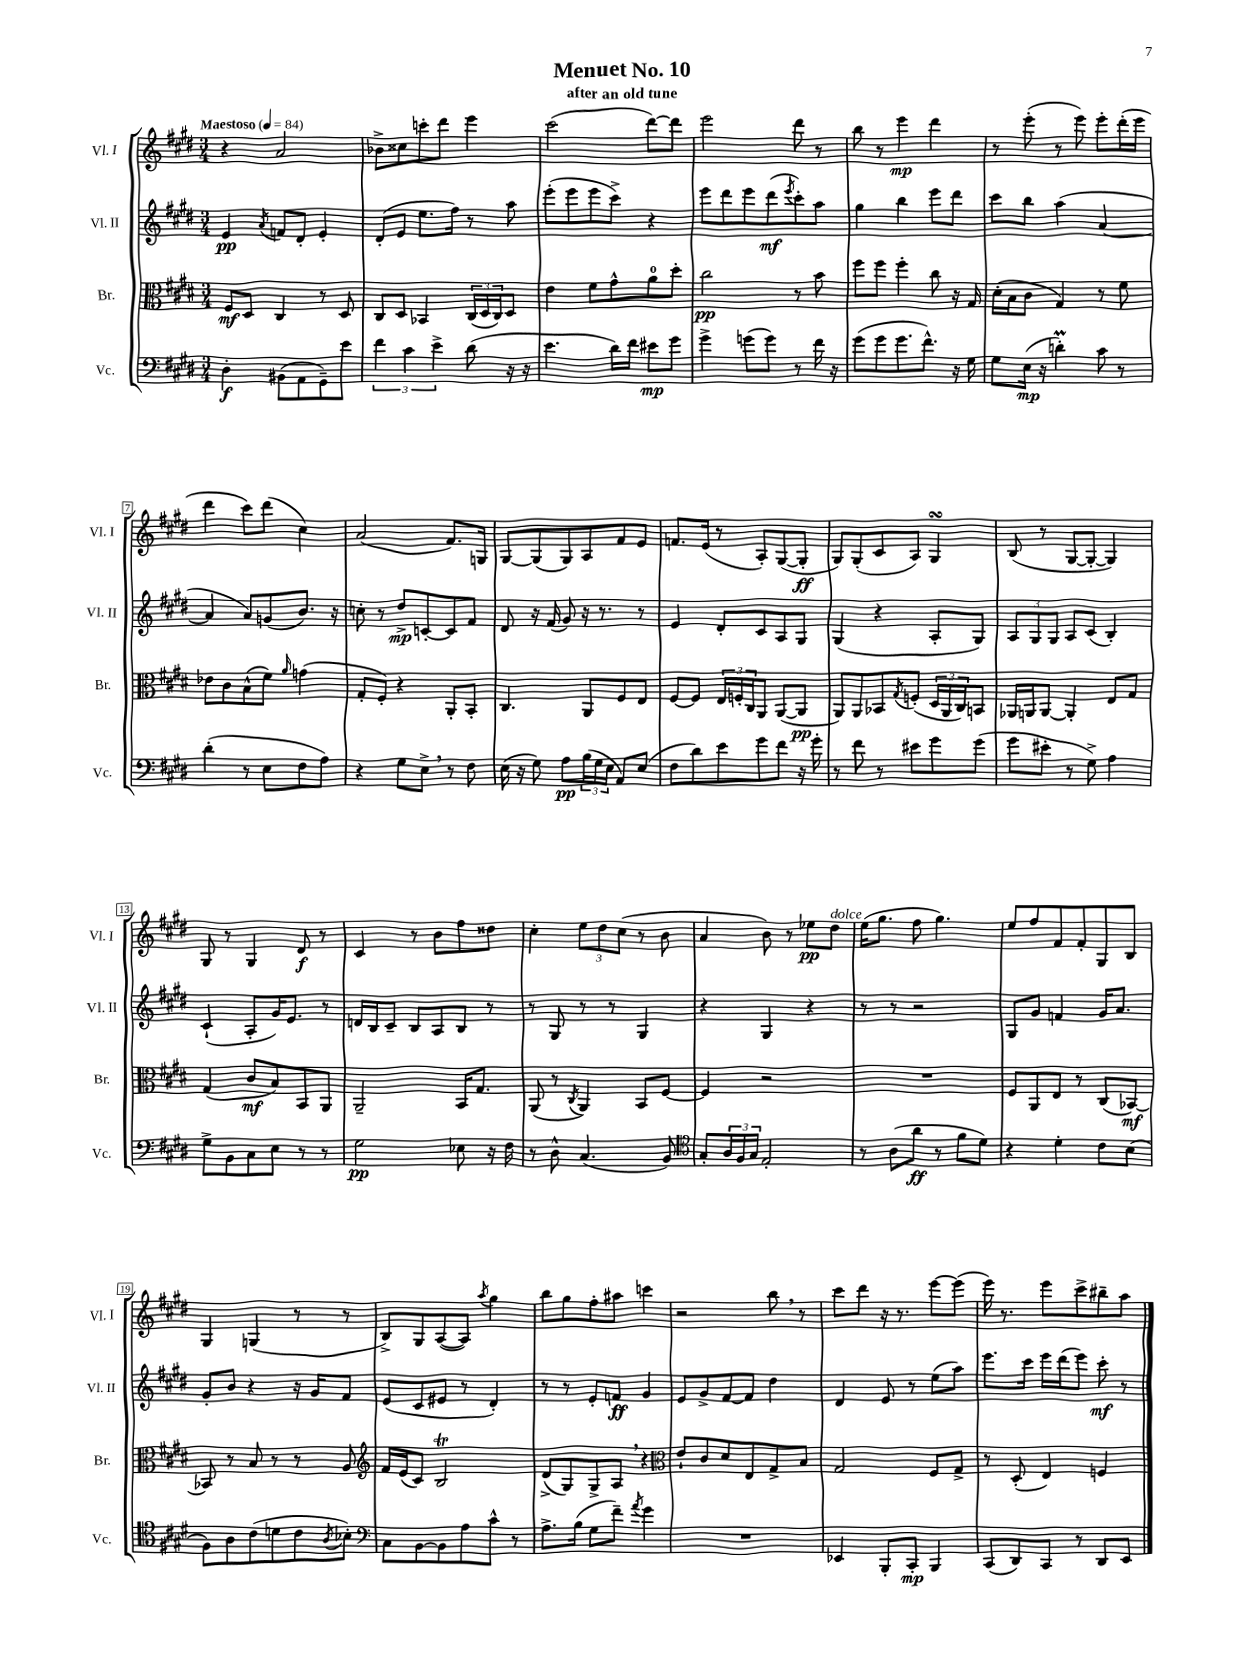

**kern	**kern	**kern	**kern
*staff4	*staff3	*staff2	*staff1
*clefF4	*clefC3	*clefG2	*clefG2
*k[f#c#g#d#]	*k[f#c#g#d#]	*k[f#c#g#d#]	*k[f#c#g#d#]
*M3/4	*M3/4	*M3/4	*M3/4
*MM84	*MM84	*MM84	*MM84
4D#'\	8F#/L	4e/	4r
.	8D#/J	.	.
.	.	8qa/	.
(8BB#\L	4C#/	8f/L	2a/
8AA\	.	8d#'/J	.
8GG#~\)	8r	4e'/	.
8e\J	8D#/	.	.
=	=	=	=
6f#\	8C#/L	(8d#'/L	8b-^\L
.	8D#/J	8e/J	8cc##\
6c#\	.	.	.
.	4BB-/	8.ee\L	8ccc'\
6e^\	.	.	.
.	.	.	8ddd#\J
.	.	16ff#\Jk)	.
(8d#\	(24C#/LL	8r	4eee\
.	24D#/	.	.
.	24C#/J)	.	.
16r	8D#/J	8aa\	.
16r	.	.	.
=	=	=	=
4.e\	4e\	(8eee'\L	(2ccc#\
.	.	8eee\	.
.	8f#\L	8eee\	.
16d#\LL)	8g#^^\	8ccc#^\J)	.
16f#\JJ	.	.	.
8e#\L	8a\	4r	[8ddd#\L)
8g#\J	8dd#'\J	.	8ddd#\]J
=	=	=	=
4g#^\	2cc#\	8eee\L	2eee\
.	.	8ddd#\	.
(8g\L	.	8eee\	.
8g\J)	.	(8ddd#\	.
.	.	8qeee/	.
8r	8r	8ccc#'\)	8ddd#\
16f#\	8b\	8aa\J	8r
16r	.	.	.
=	=	=	=
(8g#\L	8ff#\L	4gg#\	8bb\
8g#\	8ff#\J	.	8r
8.g#\	4ff#'\	4bb\	4eee\
8.f#^^\J)	.	.	.
.	8cc#\	8eee\L	4ddd#\
16r	16r	8ddd#\J	.
16G#\	16G#/	.	.
=	=	=	=
8G#\L	(16d#'\LL	8ccc#\L	8r
.	16B\J	.	.
(16E\Jk	8c#\J	8bb\J	(8eee'\
16r	.	.	.
4d'\)	4G#/)	(4aa\	8r
.	.	.	8eee\)
8c#\	8r	[4a/	8eee'\L
8r	8f#\	.	(16ddd#'\L
.	.	.	16eee\JJ
=	=	=	=
(4d#'\	8e-\L	4a/]	4ddd#\
.	8c#\	.	.
8r	(8B^^\	8a/L)	8ccc#\L)
8E\L	8f#\J)	(8g/	(8ddd#\J
.	16qqa/	.	.
8F#\	(4g\	8.b/J)	4cc#\)
8A\J)	.	.	.
.	.	16r	.
=	=	=	=
4r	8G#'/L	8cc'\	(2a/
.	8F#'/J)	8r	.
8G#\L	4r	8dd#^/L	.
8E^\J	.	[8c'/	.
8r	8AA'/L	8c/]	8.f#/L)
8F#\	8BB'/J	8f#/J	.
.	.	.	16G/Jk
=	=	=	=
(16E\	4.C#/	8d#/	[8G#/L
16r	.	.	.
8G#\)	.	16r	(8G#/]
.	.	(16f#/	.
8A\L	.	8g#/)	8G#/)
(24B\L	8AA/L	16r	8A/
24G#\	.	.	.
.	.	8.r	.
24E\JJ	.	.	.
8AA/L)	8F#/	.	8f#/
(8E/J	8E/J	8r	8e/J
=	=	=	=
8F#\L	[8F#/L	4e/	8.f/L
8d#\)	8F#/]J	.	.
.	.	.	(16e/Jk
8e\	24E/LL	8d#'/L	8r
.	24F'/	.	.
.	24C#/J	.	.
8g#\	8AA/J	8c#/	8A'/L)
8f#\J	([8AA/L	8A/	([8G#/
16r	8AA/]J	8G#/J	8G#'/]J
16g#'\	.	.	.
=	=	=	=
8r	8AA/L)	(4G#/	8G#/L)
8f#\	8AA/	.	(8G#'/
8r	8BB-/	4r	8c#/
.	8qG#/	.	.
8e#\L	(8F'/J	.	8A/J)
8g#\	24D#/LL	8A'/L	4G#/
.	24AA/	.	.
.	24C#/J)	.	.
(8g#\J	8BB/J	8G#/J)	.
=	=	=	=
8g#\L	16AA-/LL	12A/L	(8B/
.	16AA/J	.	.
.	.	12G#/	.
8e#'\J	[8AA/J	.	8r
.	.	12G#/J	.
8r	4AA'/]	8A/L	[8G#/L
8G#^\)	.	(8c#/J	8G#'/_J
4A\	8E/L	4B'/)	4G#/])
.	8G#/J	.	.
=	=	=	=
8G#^\L	(4G#/	(4c#`/	8G#/
8BB\	.	.	8r
8C#\	8c#/L	8A'/L	4G#/
8E\J	8B/)	16g#/K)	.
.	.	8.e/J	.
8r	8BB/	.	8d#/
8r	8AA/J	8r	8r
=	=	=	=
2G#\	2AA~/	16d/LL	4c#/
.	.	16B/J	.
.	.	8c#~/J	.
.	.	8B/L	8r
.	.	8A/	8b\L
8E-\	16BB/LK	8B/J	8ff#\
.	8.G#/J	.	.
16r	.	8r	8dd##\J
16F#\	.	.	.
=	=	=	=
8r	(8AA/	8r	4cc#'\
8D#^^\	8r	8G#/	.
.	8qC#/	.	.
(4.C#/	4AA/)	8r	12ee\L
.	.	.	12dd#\
.	.	8r	.
.	.	.	(12cc#\J
.	8BB/L	4G#/	8r
8BB/)	[8F#/J	.	8b\
=	=	=	=
*clefC4	*	*	*
8G#'/L	4F#/]	4r	4a/
24A/L	.	.	.
24F#/	.	.	.
24G#/JJ	.	.	.
2E'/	2r	4G#/	8b\)
.	.	.	8r
.	.	4r	8ee-\L
.	.	.	8dd#\J
=	=	=	=
8r	2.r	8r	(16ee\LK
.	.	.	8.gg#\J
(8A\L	.	8r	.
8a\J	.	2r	8ff#\
8r	.	.	4.gg#\)
8f#\L	.	.	.
8d#\J)	.	.	.
=	=	=	=
4r	8F#/L	8G#/L	8ee/L
.	8AA/	8g#/J	8ff#/
4d#'\	8E/J	4f/	8f#/
.	8r	.	8f#'/
8c#\L	(8C#/L	16g#/LK	8G#/
.	.	8.a/J	.
(8B\J	[8BB-/J)	.	8B/J
=	=	=	=
8F#\L)	8BB-/]	8g#'/L	4G#/
8A\	8r	8b/J	.
(8c#\	8B/	4r	(4G/
8d\	8r	.	.
8c#\	8r	16r	8r
.	.	16g#/LK	.
8qA/	.	.	.
8B-'\J)	8A/	8f#/J	8r
=	=	=	=
*clefF4	*clefG2	*	*
8C#\L	16f#/LL	(8e/L	8B^/L)
.	(16e/J	.	.
[8BB\	8c#/J)	8c#/	8G#/
8BB\]	2B/	8e#/J	([8A/
8A\	.	8r	8A/]J)
.	.	.	8qaa/
8c#^^\J	.	4d#'/)	4gg#\
8r	.	.	.
=	=	=	=
8.A^\L	(8d#^/L	8r	8bb\L
.	8G#/)	8r	8gg#\
(16B\Jk	.	.	.
8G#\L	8G#^/	8e'/L	8ff#'\
8f#~\J)	8A/J	8f/J	8aa#\J
8qa/	.	.	.
4g#\	4r	4g#/	4ccc\
=	=	=	=
*	*clefC3	*	*
2.r	8e`/L	8e/L	2r
.	8c#/	8g#^/	.
.	8d#/	[8f#/	.
.	8E/	8f#/]J	.
.	8G#^/	4dd#\	8bb\
.	8B/J	.	8r
=	=	=	=
4EE-/	2G#/	4d#/	8ccc#\L
.	.	.	8ddd#\J
8BBB'/L	.	8e/	16r
.	.	.	8.r
8CC#'/J	.	8r	.
4BBB/	8F#/L	(8ee\L	[8eee\L
.	8G#^/J	8aa\J)	(8eee\]J
=	=	=	=
(8CC#/L	8r	8.eee\L	16eee\)
.	.	.	8.r
8DD#/)	(8D#'/	.	.
.	.	16ccc#\Jk	.
8CC#/J	4E/)	16eee\LL	8eee\L
.	.	(16ddd#\J	.
8r	.	8eee\J)	8ccc#^\
8DD#/L	4F/	8ccc#'\	8bb#~\
8EE/J	.	8r	8aa\J
==	==	==	==
*-	*-	*-	*-
